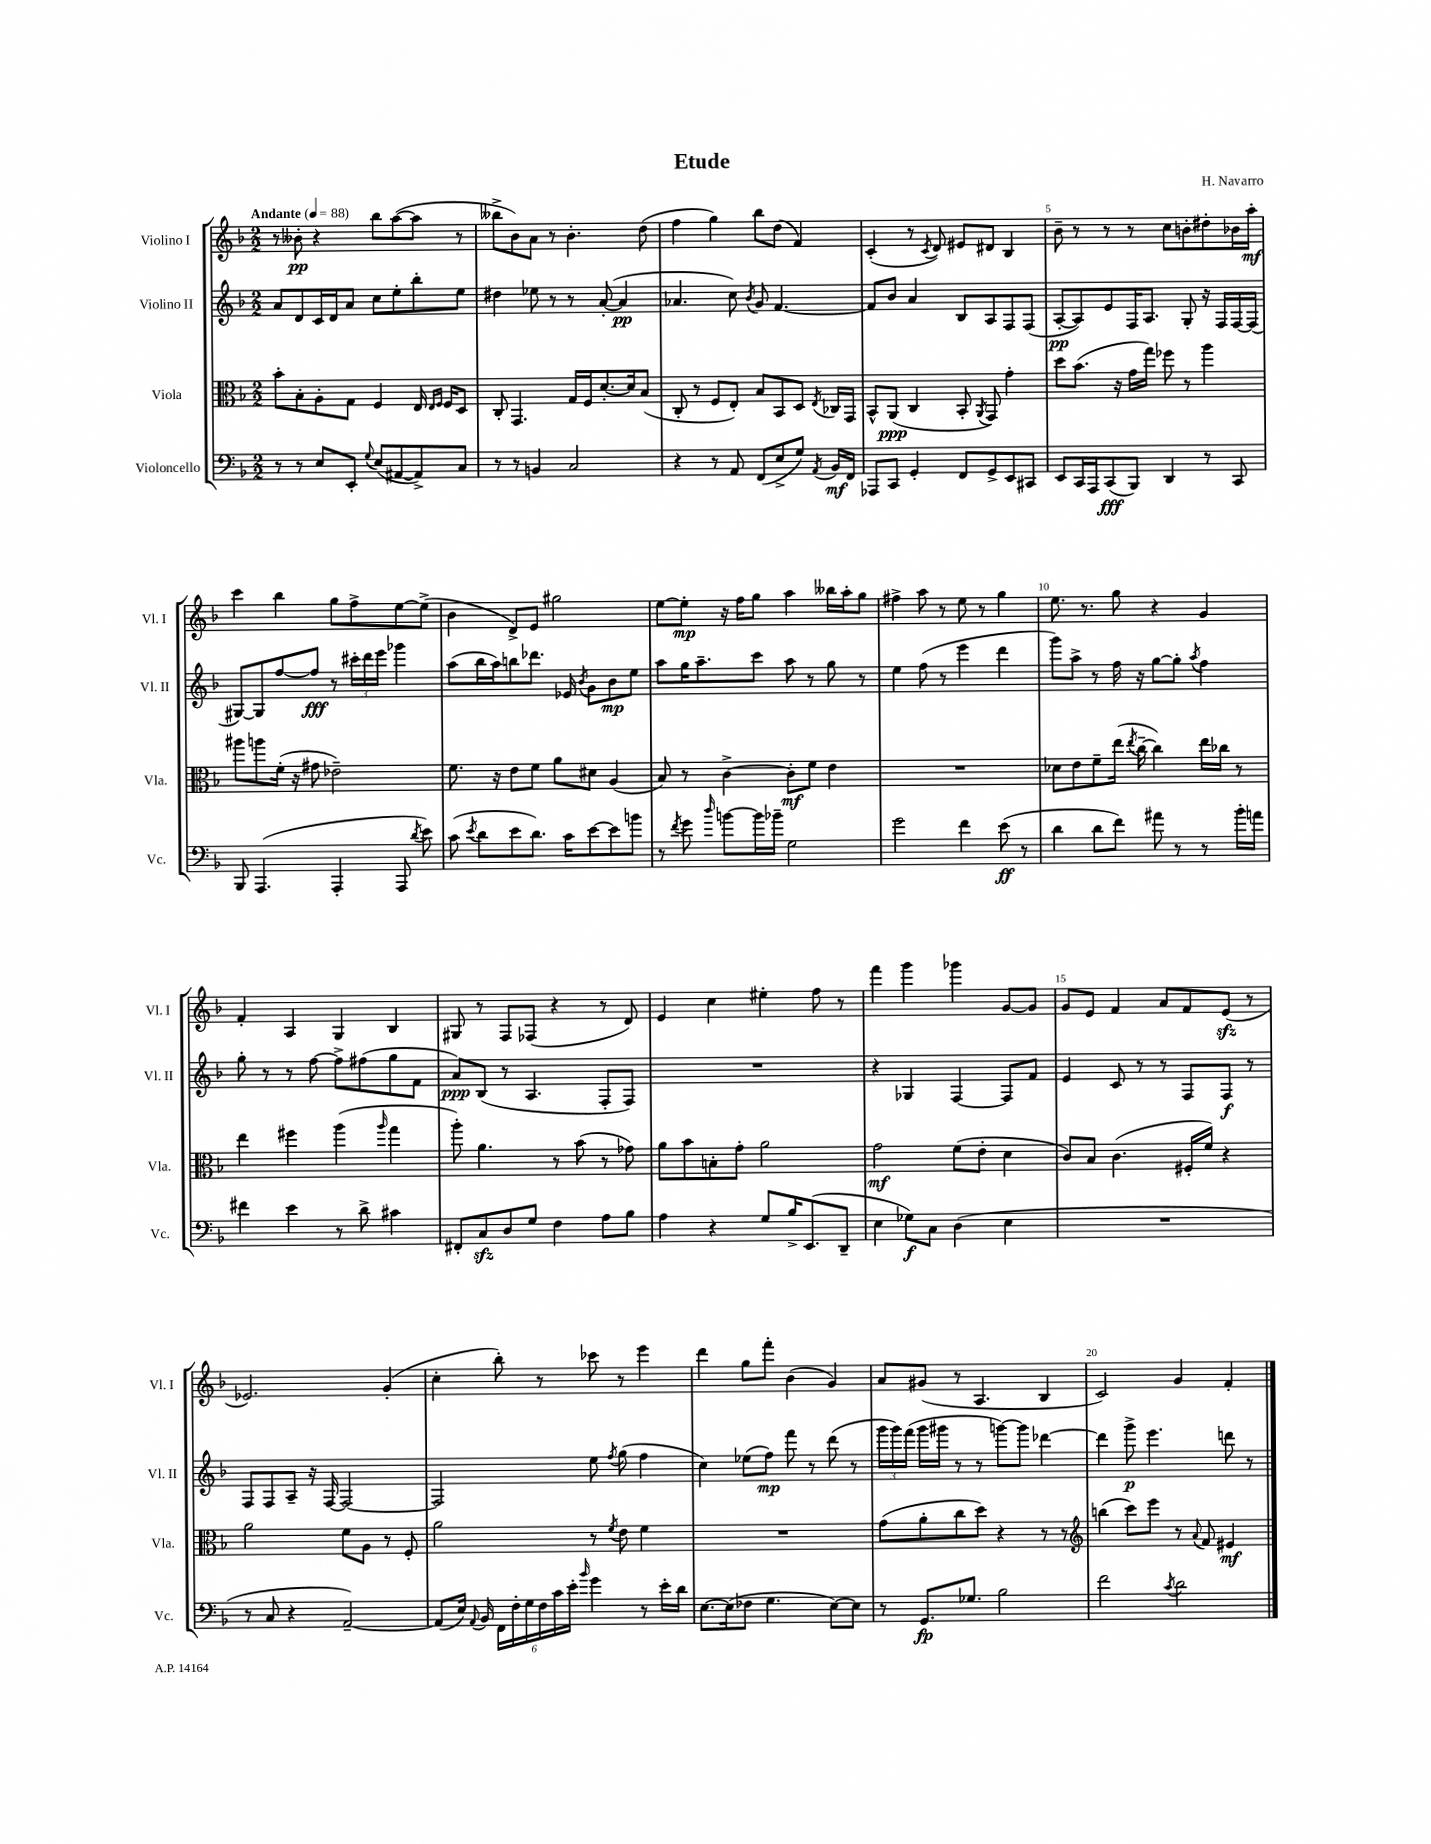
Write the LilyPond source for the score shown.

\header { title = "Etude" composer = "H. Navarro" }
<<
\new StaffGroup <<
\new Staff = "s0" \with { instrumentName = "Violino I" shortInstrumentName = "Vl. I" } {
    \clef treble \key f \major \numericTimeSignature \time 2/2 \tempo "Andante" 4 = 88
    \autoBeamOff r8 beses'8-.\pp r4 bes''8[ a''8~( a''8] r8 |
    beses''8[-> bes'8) a'8] r8 bes'4.-. d''8( |
    f''4 g''4) bes''8[ d''8]( f'4) |
    c'4-.( r8 \acciaccatura { c'8 } d'8) eis'8[ dis'8] bes4 |
    bes'8-- r8 r8 r8 c''8[ b'8-. dis''8-. bes'16 a''16]-.\mf |
    c'''4 bes''4 g''8[ f''8-> e''8~ e''8]->( |
    bes'4 d'8[->) e'8] gis''2 |
    e''8[~ e''8]-.\mp r16 f''16[ g''8] a''4 beses''16[ a''16-. g''8] |
    fis''4-> a''8 r8 e''8 r8 g''4 |
    e''8. r8. g''8 r4 g'4 |
    f'4-. a4 g4 bes4 |
    gis8 r8 f8[ fes8]( r4 r8 d'8) |
    e'4 c''4 eis''4-. f''8 r8 |
    f'''4 g'''4 ges'''4 g'8[~ g'8] |
    g'8[ e'8] f'4 a'8[ f'8 e'8]\sfz( r8 |
    ees'2.) g'4-.( |
    c''4-. bes''8-.) r8 ces'''8 r8 e'''4 |
    d'''4 g''8[ f'''8]-. bes'4( g'4) |
    a'8[ gis'8]( r8 a4. bes4 |
    c'2) g'4 f'4-. \bar "|." |
}
\new Staff = "s1" \with { instrumentName = "Violino II" shortInstrumentName = "Vl. II" } {
    \clef treble \key f \major \numericTimeSignature \time 2/2
    \autoBeamOff a'8[ d'8 c'16 d'16 a'8] c''8[ e''8-. bes''8-. e''8] |
    dis''4 ees''8 r8 r8 a'8~-.( a'4\pp |
    aes'4. c''8) \acciaccatura { bes'8 } g'8 f'4.~ |
    f'8[ bes'8] a'4 bes8[ a8 f8 f8]( |
    a8[~-.\pp a8) e'8 f16 a8.] g8-. r16 f16[ f16~ f16]( |
    gis8[~) gis8 f''8~ f''8]\fff r8 \tuplet 3/2 { cis'''16[-. d'''16 e'''16] } ges'''4 |
    a''8[( bes''16 a''16) b''8 des'''8.] ees'16 \acciaccatura { bes'8 } g'8[ bes'8\mp e''8] |
    a''8[ g''16 a''8.-- c'''8] a''8 r8 g''8 r8 |
    e''4 f''8( r8 e'''4 d'''4 |
    g'''8[) a''8]-> r8 f''16 r16 g''8[~ g''8]-. \acciaccatura { a''8 } f''4 |
    g''8-. r8 r8 f''8~ f''8[-> fis''8( g''8 f'8] |
    a'8[\ppp) bes8]( r8 a4. f8[-. f8]) |
    R1 |
    r4 ges4 f4~ f8[ f'8] |
    e'4 c'8 r8 r8 f8[ f8]\f r8 |
    f8[ f8 a8]-- r16 f16~ f2~ |
    f2 e''8 \acciaccatura { f''8 } g''8( f''4 |
    c''4) ees''8[( f''8]\mp) f'''8 r8 d'''8( r8 |
    \tuplet 3/2 { g'''16[ g'''16) f'''16]( } g'''16[ gis'''16] r8 r8 g'''8[~) g'''8] des'''4~ |
    des'''4 g'''8->\p e'''4. d'''8 r8 \bar "|." |
}
\new Staff = "s2" \with { instrumentName = "Viola" shortInstrumentName = "Vla." } {
    \clef alto \key f \major \numericTimeSignature \time 2/2
    \autoBeamOff bes'8[-. bes8-. a8-. g8] f4 e16 \grace { e16[ f16] } f16[ d8] |
    c8-. g,4. g16[ f16 d'8.~-. d'16 bes8]( |
    c8-. r8 f8[ e8]-.) bes8[ bes,8 d8] \acciaccatura { e8 } ces16[ g,16] |
    bes,8[-^ a,8]\ppp( c4 bes,8-. \acciaccatura { a,8 } g,8) g'4-. |
    d''8[ bes'8.]( r16 g'16[ g''16]) fes''8 r8 a''4 |
    ais''8[ a''8 f'16]-.( r16 gis'8 ees'2--) |
    f'8. r16 e'8[ f'8] a'8[ dis'8] a4( |
    bes8) r8 c'4~-> c'8[-.\mf f'8] e'4 |
    R1 |
    des'8[ e'8 f'8-- e''16]( \acciaccatura { e''8 } c''16~-- c''4) e''16[ ces''16] r8 |
    e''4 fis''4 a''4( \grace { a''16 } g''4 |
    a''8-.) a'4. r8 bes'8( r8 ges'8) |
    a'8[ bes'8 b8-. g'8]-. a'2 |
    g'2\mf f'8[( e'8]-. d'4 |
    c'8[) bes8] c'4.( fis16[-. f'16]) r4 |
    a'2 f'8[ a8] r8 f8-. |
    a'2 r8 \acciaccatura { f'8 } e'8 f'4 |
    R1 |
    g'8[( a'8-. c''8 d''8]) r4 r8 r8 |
    \clef treble b''4( c'''8[) e'''8] r8 \appoggiatura { a'8 } f'8 eis'4\mf \bar "|." |
}
\new Staff = "s3" \with { instrumentName = "Violoncello" shortInstrumentName = "Vc." } {
    \clef bass \key f \major \numericTimeSignature \time 2/2
    \autoBeamOff r8 r8 e8[ e,8]-. \appoggiatura { g8 } e8[( ais,8~ ais,8->) c8] |
    r8 r8 b,4 c2 |
    r4 r8 a,8 f,8[( e8-> g8]) \acciaccatura { a,8 } bes,16[\mf f,16] |
    aes,,8[ c,8] g,4-. f,8[ g,8-> e,8 cis,8] |
    e,8[ c,16 a,,16 c,8\fff( bes,,8]) d,4 r8 c,8 |
    bes,,8 a,,4.( a,,4-. a,,8 \acciaccatura { d'8 } e'8) |
    c'8( \acciaccatura { e'8 } d'8[ e'8 d'8.]) c'16[ e'8~ e'8 b'8] |
    r8 \acciaccatura { f'8 } g'8 \grace { d''16 } b'8[~ b'16 bes'16]-- g2 |
    g'2 f'4 e'8\ff( r8 |
    d'4 d'8[ f'8]) ais'8 r8 r8 bes'16[-. a'16] |
    fis'4 e'4 r8 d'8-> cis'4 |
    fis,8[-. c8\sfz d8 g8] f4 a8[ bes8] |
    a4 r4 g8[ bes16-> e,8.( d,8]-- |
    e4 ges8[\f) c8] d4( e4 |
    R1 |
    r8 c8 r4 a,2~--) |
    a,8[( e16]) \appoggiatura { a,8 } bes,16 \tuplet 6/4 { f,16[ f16-. g16 f16 c'16 e'16]-. } \grace { bes'16 } g'4 r8 e'16[-. d'16] |
    e8.[~ e16( fes8] g4. e8[~) e8] |
    r8 g,8.[\fp ges8.] bes2 |
    f'2 \acciaccatura { c'8 } d'2 \bar "|." |
}
>>
>>
\layout { \context { \Score \override BarNumber.break-visibility = ##(#f #t #t) barNumberVisibility = #(every-nth-bar-number-visible 5) } }
